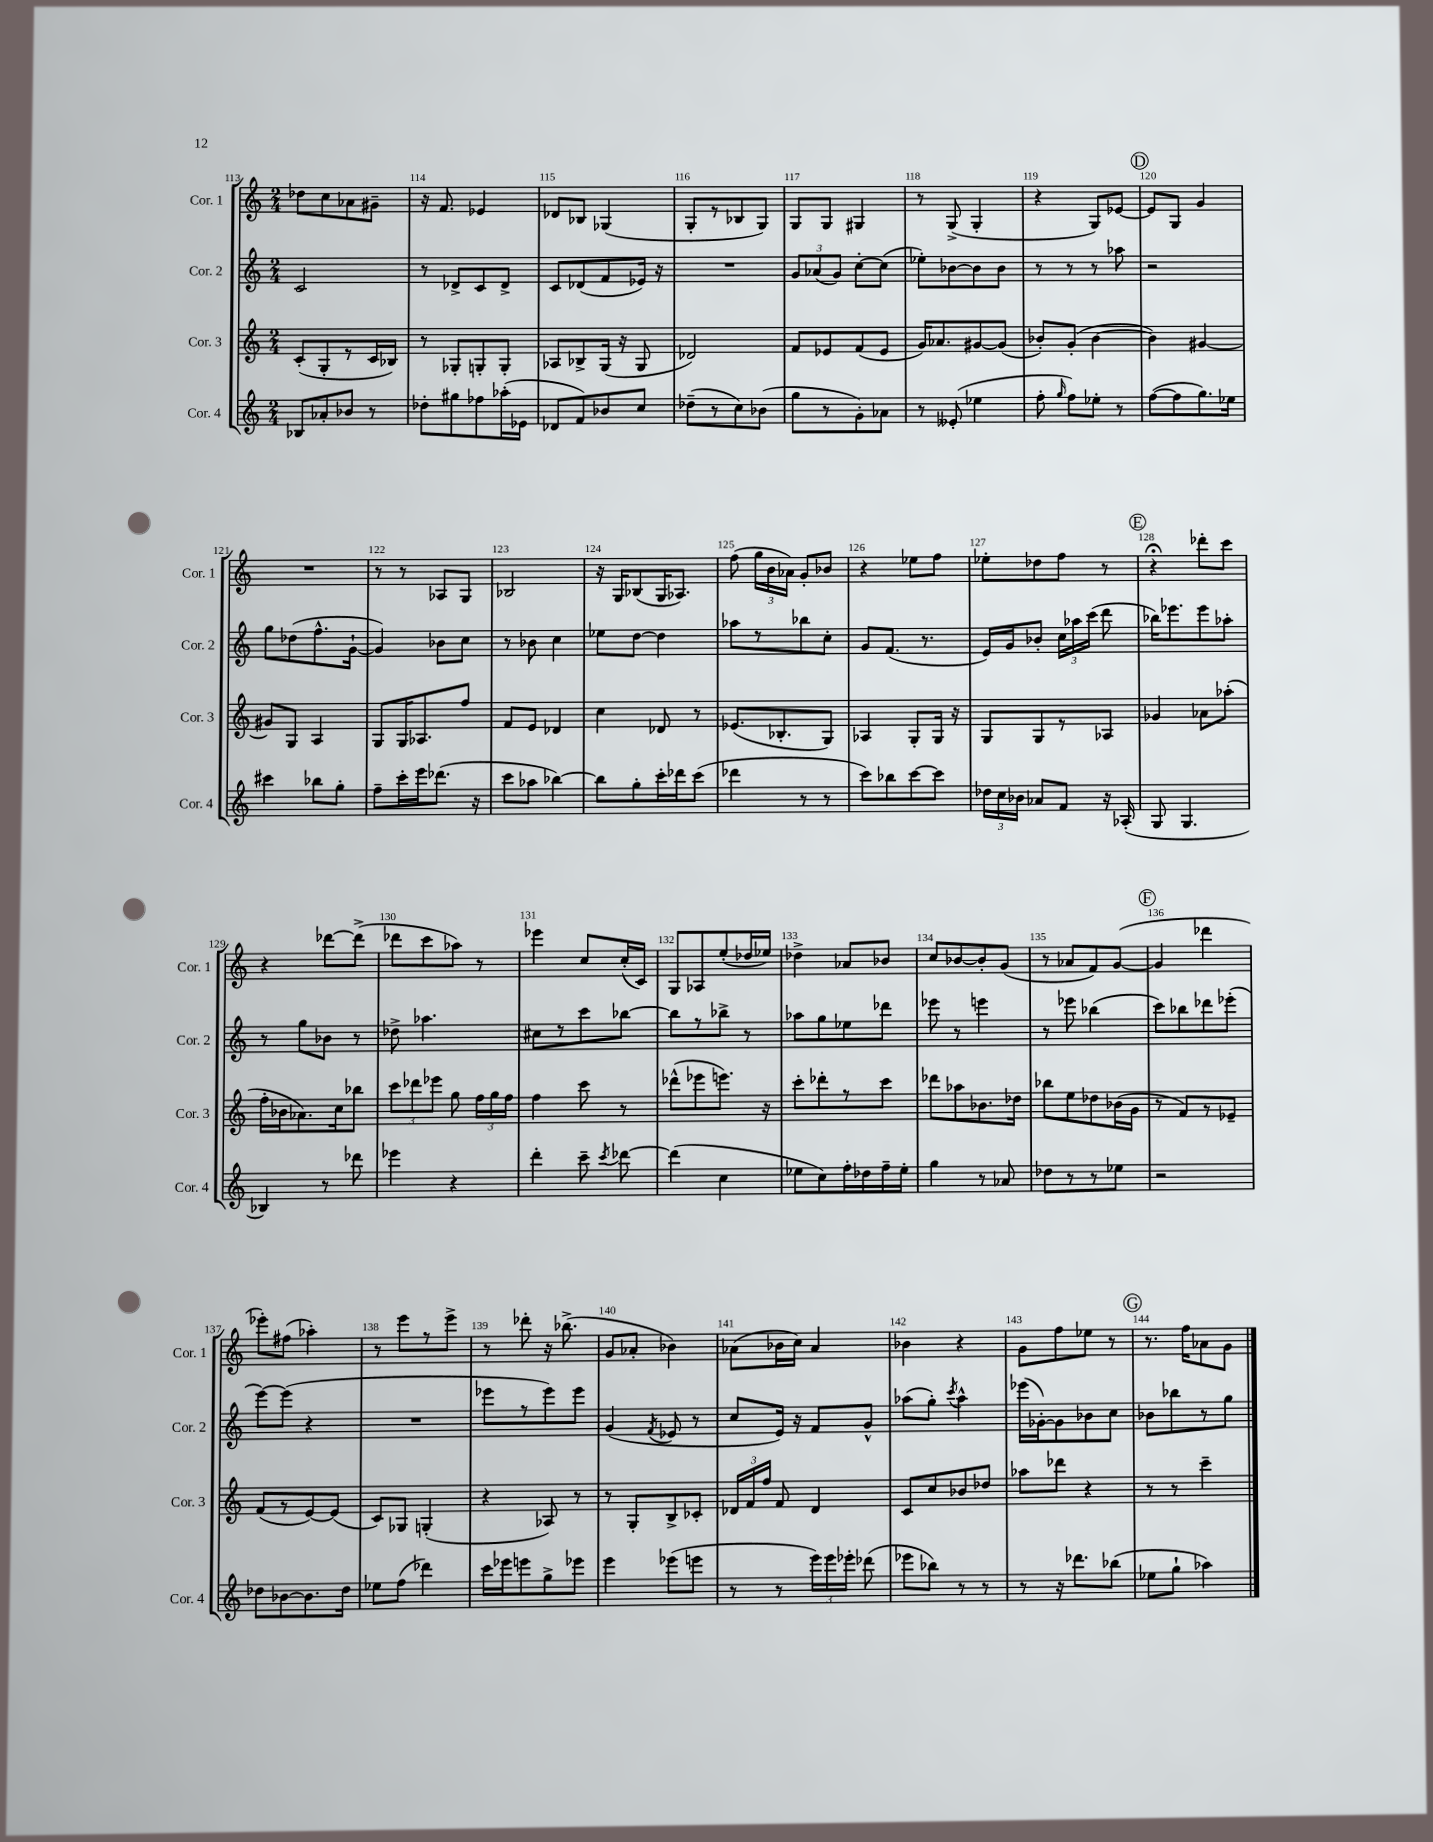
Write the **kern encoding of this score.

**kern	**kern	**kern	**kern
*staff4	*staff3	*staff2	*staff1
*clefG2	*clefG2	*clefG2	*clefG2
*k[]	*k[]	*k[]	*k[]
*M2/4	*M2/4	*M2/4	*M2/4
8B-/L	(8c'/L	2c/	8dd-\L
8a-'/	8G'/	.	8cc\
8b-/J	8r	.	8a-\
8r	16c/L	.	8g#~\J
.	16B-/JJ)	.	.
=	=	=	=
8dd-'\L	8r	8r	16r
.	.	.	8.f/
8gg#\	8G-'/L	8d-^/L	.
8ff-\	8G'/	8c/	4e-/
(16aa-'\L	8G'/J	8d-^/J	.
16e-\JJ	.	.	.
=	=	=	=
8d-/L	8A-/L	8c/L	8d-/L
8f/)	8B-^/	(8d-/	8B-/J
8b-/	(16G/Jk	8f/	(4G-/
.	16r	.	.
8cc/J	8G/	16e-/Jk)	.
.	.	16r	.
=	=	=	=
(8dd-~\L	2d-/)	2r	8G'/L
8r	.	.	8r
8cc\)	.	.	8B-/
(8b-\J	.	.	8G/J)
=	=	=	=
8gg\L	8f/L	12g/L	8G/L
.	.	(12a-/	.
8r	8e-/	.	8G/J
.	.	12g/J)	.
8g'\)	(8f/	[8cc'\L	4G#/
8a-\J	8e-/J	(8cc\]J	.
=	=	=	=
8r	16g/LK)	8ee-'\L)	8r
.	8.a-/	.	.
(8e--'/	.	[8b-\	(8G^/
4ee-\	[8g#/	8b-\]	4G'/
.	(8g#/]J	8b-\J	.
=	=	=	=
8ff'\	8b-'/L)	8r	4r
16qqgg/	.	.	.
8ff\L)	(8g'/J	8r	.
8ee-'\J	[4b-\	8r	8G/L)
8r	.	8aa-\	[8e-/J
=	=	=	=
([8ff\L	4b-\])	2r	8e-/]L
8ff\]	.	.	8G/J
8.gg\)	[4g#/	.	4g/
16ee-\Jk	.	.	.
=	=	=	=
4ccc#\	8g#/]L	8gg\L	2r
.	8G/J	(8dd-\	.
8bb-\L	4A/	8.ff^^\	.
8gg'\J	.	.	.
.	.	[16g`\Jk	.
=	=	=	=
8ff~\L	8G/L	4g/])	8r
16ccc'\L	16G/K	.	8r
16eee\J	8.A-/	.	.
(8.ddd-\J	.	8b-\L	8A-/L
.	8ff/J	8cc\J	8G/J
16r	.	.	.
=	=	=	=
8ccc\L	8f/L	8r	2B-/
8aa-\J	8e/J	8b-\	.
[4bb-\)	4d-/	4cc\	.
=	=	=	=
8bb-\]L	4cc\	8ee-\L	16r
.	.	.	16G/LK
8gg'\	.	[8dd\J	(8B-/
16ccc'\L	8d-/	4dd\]	16G/K
16ddd-\J	.	.	8.A-/J)
(8ccc\J	8r	.	.
=	=	=	=
4ddd-\	(8.e-/L	8aa-\L	(8ff\
.	.	8r	24gg\LL
.	.	.	24b\
.	8.B-'/	.	.
.	.	.	24a-\JJ)
8r	.	8bb-\	8g'/L
8r	8G/J)	8cc'\J	8b-/J
=	=	=	=
8ccc\L)	4A-/	8g/L	4r
8bb-\	.	(8.f/J	.
[8ccc\	8G'/L	.	8ee-\L
.	.	8.r	.
8ccc\]J	16G/Jk	.	8ff\J
.	16r	.	.
=	=	=	=
24dd-\LL	8G/L	16e/LL)	8ee-'\L
24cc\	.	.	.
.	.	16g/J	.
24b-\JJ	.	.	.
8a-/L	8G/	8b-'/J	8dd-\
8f/J	8r	24cc\LL	8ff\J
.	.	24aa-\	.
.	.	(24ccc\JJ	.
16r	8A-/J	8ddd\	8r
(16A-'/	.	.	.
=	=	=	=
8G/	4g-/	16bb-\LK)	4r;
.	.	8.eee-\	.
4.G/	.	.	.
.	8a-\L	8eee-\	8ddd-'\L
.	(8aa-'\J	8aa-'\J	8ccc\J
=	=	=	=
4B-/)	16ff'\LL	8r	4r
.	16b-\J	.	.
.	8.a-\)	8gg\L	.
8r	.	8b-\J	[8ddd-\L
.	16cc\k	.	.
8ddd-\	8bb-\J	8r	(8ddd-^\]J
=	=	=	=
4eee-\	12ccc\L	8dd-^\	8ddd-\L
.	12ddd-\	.	.
.	.	4.aa-\	8ccc\
.	12eee-\J	.	.
4r	8gg\	.	8aa-\J)
.	24ff\LL	.	8r
.	24gg\	.	.
.	24ff\JJ	.	.
=	=	=	=
4ddd'\	4ff\	8cc#\L	4eee-\
.	.	8r	.
8ccc~\	8ccc\	8ccc\	8cc/L
8qccc/	.	.	.
[8ddd-\	8r	[8bb-\J	(16cc'/L
.	.	.	16c/JJ)
=	=	=	=
(4ddd-\]	(8ddd-^^\L	8bb-\]L	8G/L
.	8eee-\	8r	8A-/
4cc\	8.eee\J)	8bb-^\J	(8ee'/
.	.	8r	16dd-/L
.	16r	.	16ee-/JJ)
=	=	=	=
8ee-\L	8ccc'\L	8aa-\L	4dd-^\
8cc\)	8ddd-'\	8gg\	.
16ff'\L	8r	8ee-\	8a-/L
16dd-\	.	.	.
16ff~\	8ccc\J	8ddd-\J	8b-/J
16ee-'\JJ	.	.	.
=	=	=	=
4gg\	8ddd-\L	8eee-\	8cc/L
.	8aa-\	8r	[8b-/
8r	8.b-\	4eee\	8b-'/]
8a-/	.	.	(8g/J
.	16dd-\Jk	.	.
=	=	=	=
8dd-\L	8bb-\L	8r	8r
8r	8ee\	8eee-\	8a-/L
8r	8dd-\	(4bb-\	8f/)
8ee-\J	(16b-\L	.	([8g/J
.	16g\JJ	.	.
=	=	=	=
2r	8r	8ccc\L)	4g/]
.	8f/L)	8bb-\	.
.	8r	8ddd-\	4ddd-\
.	8e-~/J	(8eee-'\J	.
=	=	=	=
8dd-\L	(8f/L	[8eee\L)	8eee-'\L)
[8b-\	8r	(8eee\]J	(8ff#\J
8.b-\]	[8e/)	4r	4aa-'\)
.	(8e/]J	.	.
16dd-\Jk	.	.	.
=	=	=	=
8ee-\L	8c/L)	2r	8r
(8ff\J	8G-/J	.	8eee\L
4ddd-\)	(4G'/	.	8r
.	.	.	8eee^\J
=	=	=	=
16ccc\LL	4r	8eee-\L	8r
16eee-\J	.	.	.
8eee\	.	8r	8ddd-'\
8gg^\	8A-/)	8eee-\)	16r
.	.	.	(8.bb-^\
8eee-\J	8r	8eee-\J	.
=	=	=	=
4eee\	8r	(4g/	8g/L
.	8G'/L	.	8a-'/J
.	.	8qf/	.
(8eee-\L	8B^/	8e-/	4b-\)
8eee\J	8c-'/J	8r	.
=	=	=	=
8r	24d-/LL	8cc/L	(8a-\L
.	24f/	.	.
.	24ff/JJ	.	.
8r	8f/	16e/Jk)	16b-\L
.	.	16r	16cc\JJ)
24eee\LL)	4d-/	8f/L	4a-/
24eee\	.	.	.
24eee-'\JJ	.	.	.
(8ddd-\	.	8g^^/J	.
=	=	=	=
8eee-\L	8c/L	(8aa-\L	4b-\
8bb-\J)	8cc/	8gg'\J)	.
.	.	8qccc/	.
8r	8b-/	4aa-^^\	4r
8r	8dd-/J	.	.
=	=	=	=
8r	8aa-\L	(16eee-\LL	8g\L
.	.	[16g-'\J)	.
16r	8ddd-\J	8g-\]	8ff\
8.ddd-\L	.	.	.
.	4r	8b-\	8ee-\J
(8bb-\J	.	8cc\J	8r
=	=	=	=
8ee-\L	8r	8b-\L	8.r
8gg`\J	8r	8bb-\	.
.	.	.	16ff\LK
4aa-\)	4ccc~\	8r	8a-\
.	.	8gg\J	8g\J
==	==	==	==
*-	*-	*-	*-
